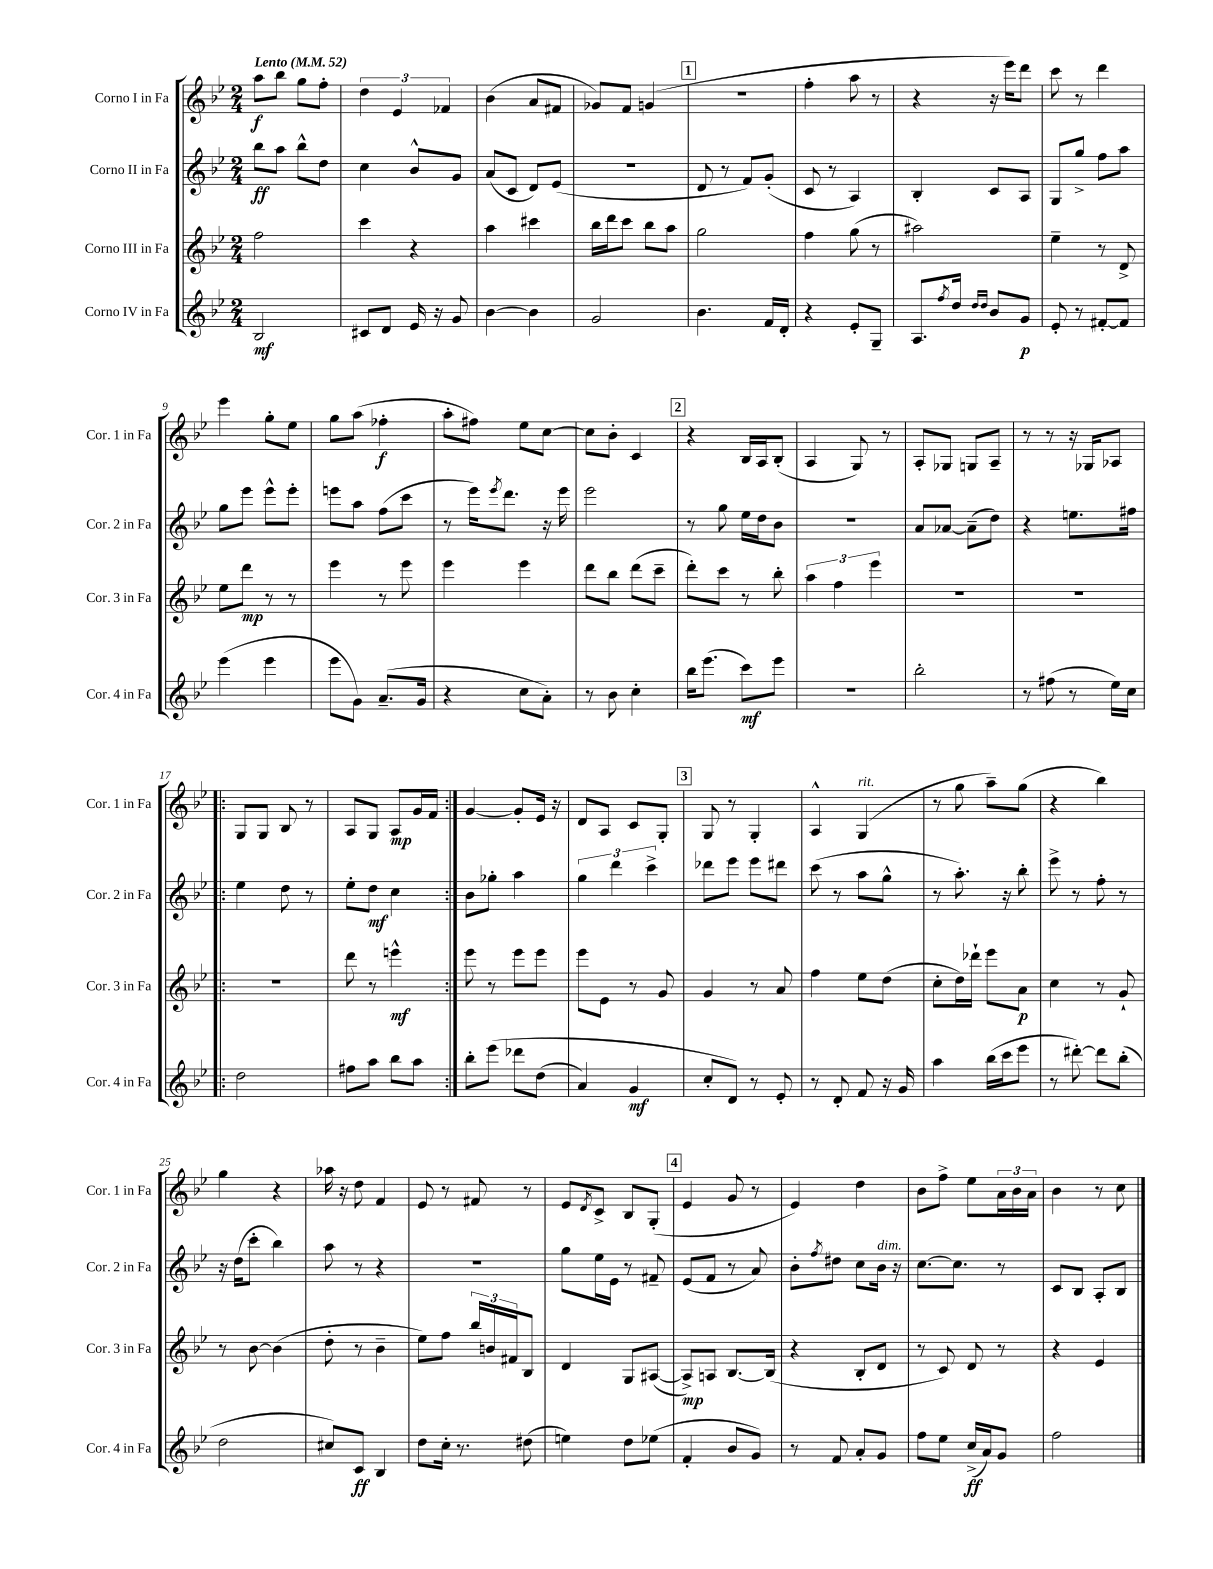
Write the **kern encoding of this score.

**kern	**kern	**kern	**kern
*staff4	*staff3	*staff2	*staff1
*clefG2	*clefG2	*clefG2	*clefG2
*k[b-e-]	*k[b-e-]	*k[b-e-]	*k[b-e-]
*M2/4	*M2/4	*M2/4	*M2/4
*MM52	*MM52	*MM52	*MM52
2B-/	2ff\	8bb-\L	8aa\L
.	.	8aa\J	8bb-\J
.	.	8bb-^^\L	8gg\L
.	.	8dd\J	8ff'\J
=	=	=	=
8c#/L	4ccc\	4cc\	6dd\
8d/J	.	.	.
.	.	.	6e-/
16e-/	4r	8b-^^/L	.
16r	.	.	.
.	.	.	6f-/
8g/	.	8g/J	.
=	=	=	=
[4b-\	4aa\	(8a/L	(4b-\
.	.	8c/J	.
4b-\]	4ccc#\	8d/L)	8a/L
.	.	(8e-/J	8f#/J
=	=	=	=
2g/	16bb-\LL	2r	8g-/L)
.	16ddd\J	.	.
.	8ccc\J	.	8f/J
.	8bb-\L	.	(4g/
.	8aa\J	.	.
=	=	=	=
4.b-\	2gg\	8d/	2r
.	.	8r	.
.	.	8f/L)	.
16f/LL	.	(8g'/J	.
16d'/JJ	.	.	.
=	=	=	=
4r	4ff\	8c/	4ff'\
.	.	8r	.
8e-'/L	(8gg\	4A/)	8aa\
8G~/J	8r	.	8r
=	=	=	=
8.A/L	2aa#\)	4B-'/	4r
8qff/	.	.	.
16dd/Jk	.	.	.
16qqdd/LL	.	.	.
16qqdd/JJ	.	.	.
8b-/L	.	8c/L	16r
.	.	.	16eee-\LK)
8g/J	.	8A/J	8ddd\J
=	=	=	=
8e-'/	4ee-~\	8G/L	8ccc\
8r	.	8gg^/J	8r
[8f#'/L	8r	8ff\L	4ddd\
8f#/]J	8d^/	8aa\J	.
=	=	=	=
(4eee-\	8ee-\L	8gg\L	4eee-\
.	8ddd\J	8eee-\J	.
4eee-\	8r	8eee-^^\L	8gg'\L
.	8r	8eee-'\J	8ee-\J
=	=	=	=
8eee-\L	4eee-\	8eee\L	8gg\L
8g\J)	.	8aa\J	(8aa\J
(8.a~/L	8r	(8ff\L	4ff-'\
.	8eee-\	8ccc\J	.
16g/Jk	.	.	.
=	=	=	=
4r	4eee-\	8r	8aa'\L
.	.	16eee-\LK)	8ff#\J)
.	.	8qeee-/	.
.	.	8.ddd\J	.
8cc\L	4eee-\	.	8ee-\L
8a'\J)	.	16r	[8cc\J
.	.	16eee-\	.
=	=	=	=
8r	8ddd\L	2eee-\	8cc\]L
8b-\	8bb-\J	.	8b-'\J
4cc'\	(8ddd\L	.	4c/
.	8ccc~\J	.	.
=	=	=	=
16bb-\LK	8ddd'\L)	8r	4r
(8.eee-\J	.	.	.
.	8ccc\J	8gg\	.
8ccc\L)	8r	16ee-\LL	16B-/LL
.	.	16dd\J	16A/J
8eee-\J	8bb-'\	8b-\J	(8B-'/J
=	=	=	=
2r	6aa\	2r	4A/
.	6ff\	.	.
.	.	.	8G/)
.	6eee-\	.	.
.	.	.	8r
=	=	=	=
2bb-'\	2r	8a/L	8A'/L
.	.	[8a-/J	8G-/J
.	.	(8a-~\]L	8G/L
.	.	8dd\J)	8A~/J
=	=	=	=
8r	2r	4r	8r
(8ff#\	.	.	8r
8r	.	8.ee\L	16r
.	.	.	16G-/LK
16ee-\LL)	.	.	8A-/J
16cc\JJ	.	16ff#\Jk	.
=!|:	=!|:	=!|:	=!|:
2dd\	2r	4ee-\	8G/L
.	.	.	8G/J
.	.	8dd\	8B-/
.	.	8r	8r
=	=	=	=
8ff#\L	8ddd\	8ee-'\L	8A/L
8aa\J	8r	8dd\J	8G/J
8bb-\L	4eee^^\	4cc\	8A/L
8aa\J	.	.	16g/L
.	.	.	16f/JJ
=:|!	=:|!	=:|!	=:|!
8bb-'\L	8eee-\	8b-\L	[4g/
&(8eee-\J	8r	8gg-'\J	.
8ddd-\L	8eee-\L	4aa\	8g'/]L
(8dd\J	8eee-\J	.	16e-/Jk
.	.	.	16r
=	=	=	=
4a/)	8eee-\L	6gg\	8d/L
.	8e-\J	.	8A/J
.	.	6ddd\	.
4g/	8r	.	8c/L
.	.	6ccc^\	.
.	8g/	.	8G'/J
=	=	=	=
8cc'/L	4g/	8ddd-\L	8G/
8d/J&)	.	8eee-\J	8r
8r	8r	8eee-\L	4G'/
8e-'/	8a/	8ddd#\J	.
=	=	=	=
8r	4ff\	(8ccc\	4A^^/
8d'/	.	8r	.
8f/	8ee-\L	8aa\L	(4G/
16r	(8dd\J	8gg^^\J	.
16g/	.	.	.
=	=	=	=
4aa\	8cc'\L	8r	8r
.	16dd\L)	8.aa'\)	8gg\
.	16ddd-`\JJ	.	.
(16bb-\LL	8eee-\L	.	8aa~\L)
16ccc\J	.	16r	.
8eee-\J	8a\J	8bb-'\	(8gg\J
=	=	=	=
8r	4cc\	8eee-^\	4r
[8ddd#'\)	.	8r	.
8ddd#\]L	8r	8ff'\	4bb-\)
(8bb-'\J	8g`/	8r	.
=	=	=	=
2dd\	8r	16r	4gg\
.	.	(16dd\LK	.
.	[8b-\	8ccc'\J	.
.	(4b-\]	4bb-\)	4r
=	=	=	=
8cc#/L)	8dd'\	8aa\	16aa-\
.	.	.	16r
8c/J	8r	8r	8dd\
4B-/	4b-~\	4r	4f/
=	=	=	=
8dd\L	8ee-\L)	2r	8e-/
16cc'\Jk	8ff\J	.	8r
8.r	.	.	.
.	24bb-/LL	.	8f#/
.	24b/	.	.
.	24f#/J	.	.
(8dd#\	8B-/J	.	8r
=	=	=	=
4ee\)	4d/	8gg\L	8e-/L
.	.	.	8qd/
.	.	16ee-\L	8c^/J
.	.	16e-\JJ	.
8dd\L	8G/L	8r	8B-/L
(8ee-\J	([8A#/J	8f#~/	(8G'/J
=	=	=	=
4f'/	8A#^/]L)	(8e-/L	4e-/
.	8A/J	8f/J	.
8b-/L	[8.B-/L	8r	8g/
8g/J)	.	8a/)	8r
.	(16B-/]Jk	.	.
=	=	=	=
8r	4r	8b-'\L	4e-/)
.	.	8qff/	.
8f/	.	8dd#\J	.
8a'/L	8B-'/L	8cc\L	4dd\
8g/J	8d/J	16b-\Jk	.
.	.	16r	.
=	=	=	=
8ff\L	8r	[8.cc\L	8b-\L
8ee-\J	8c/)	.	8ff^\J
.	.	8.cc\]J	.
(16cc^/LL	8d/	.	8ee-\L
16a/J)	.	.	.
8g/J	8r	8r	24a\L
.	.	.	24b-\
.	.	.	24a\JJ
=	=	=	=
2ff\	4r	8c/L	4b-\
.	.	8B-/J	.
.	4e-/	8A'/L	8r
.	.	8B-/J	8cc\
==	==	==	==
*-	*-	*-	*-
